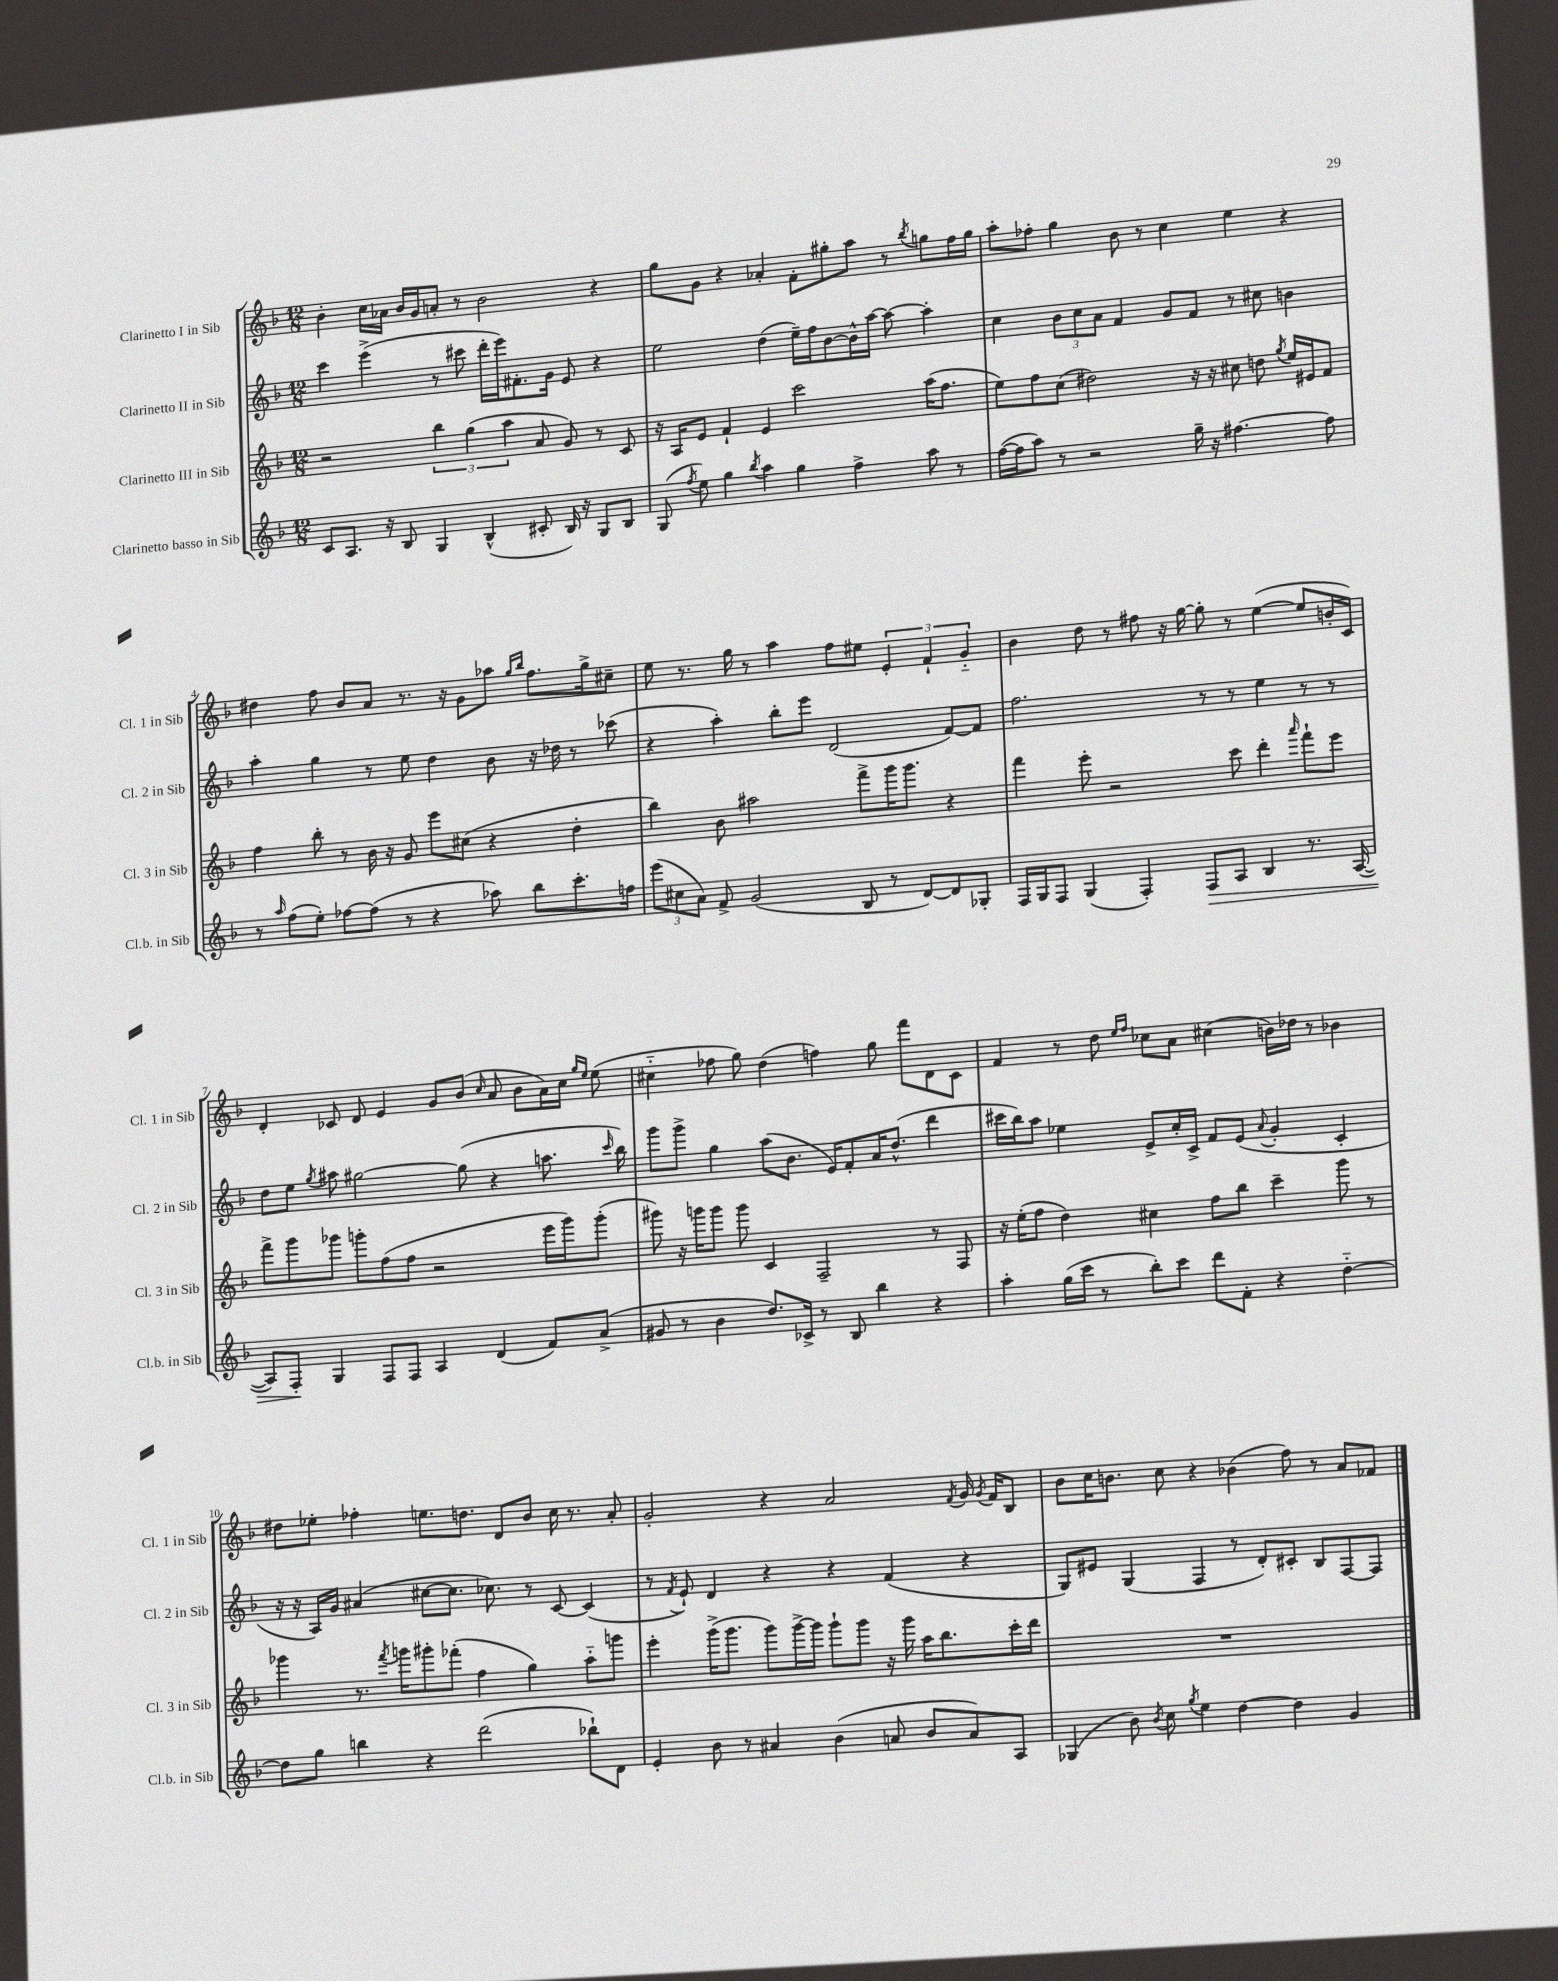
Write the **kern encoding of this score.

**kern	**kern	**kern	**kern
*staff4	*staff3	*staff2	*staff1
*clefG2	*clefG2	*clefG2	*clefG2
*k[b-]	*k[b-]	*k[b-]	*k[b-]
*M12/8	*M12/8	*M12/8	*M12/8
8c	2r	4ccc	4b-'
8.A	.	.	.
.	.	(4eee^	16cc
16r	.	.	16a-
8B-	.	.	16b-
.	.	.	16g
4G	6bb-	8r	8a'
.	.	8ccc#	8r
.	(6gg	.	.
(4B-^^	.	16ddd'	2b-
.	.	16eee)	.
.	6aa	.	.
.	.	8.f#'	.
8c#'	8a	.	.
.	.	16g	.
16B-)	8g)	8e	.
16r	.	.	.
8G	8r	4r	4r
8B-	8c	.	.
=	=	=	=
(8G	16r	2ee	8gg
.	16A	.	.
8qff	.	.	.
8ee)	8e	.	8g
4gg	4f`	.	4r
8qbb-	.	.	.
4aa	4e	(4dd	4a-'
4gg	2ccc	16ee~)	8f'
.	.	16ff	.
.	.	[8b-	8gg#'
4ff^	.	16b-^^]	8aa
.	.	[16aa	.
.	.	8aa_	8r
.	.	.	8qbb-
8aa	(16aa	4aa']	8gg
.	8.ff	.	.
8r	.	.	16ff
.	.	.	16gg
=	=	=	=
([16ff	8ee)	4cc	8aa'
16ff]	.	.	.
8aa)	8ff	.	8ff-'
8r	(8cc	12b-	4gg
.	.	12cc	.
2r	2dd#)	.	.
.	.	12a	.
.	.	4f	8b-
.	.	.	8r
.	.	8g	4cc
16gg~	16r	8f	.
16r	16r	.	.
[4.ff#	8cc#	8r	4ee
.	8dd	8cc#	.
.	8qgg	.	.
.	16ee	4b	4r
.	16e#	.	.
8ff#]	8f	.	.
=	=	=	=
8r	4ff	4aa'	4dd#
16qqaa	.	.	.
(8ff	.	.	.
8ee')	8bb-'	4gg	8ff
[8ff-	8r	.	8b-
(8ff-]	16b-	8r	8a
.	16r	.	.
8r	8g	8ee	8.r
4r	8eee	4dd	.
.	.	.	16r
.	(8cc#	.	8g
8aa-)	4r	8b-	8aa-
.	.	.	16qqgg
.	.	.	16qqbb-
8bb-	.	16r	8.ff
.	.	16dd-	.
8.ccc'	4dd'	8r	.
.	.	.	16gg^
.	.	(8ccc-	8cc#~
16ff	.	.	.
=	=	=	=
(12eee	4bb-)	4r	8ee
12cc#	.	.	.
.	.	.	8.r
12a)	.	.	.
8f^	8b-	4aa')	.
.	.	.	16gg
(2g	2aa#	.	8r
.	.	8bb-'	4aa
.	.	8eee	.
.	.	(2d	8ff
8B-	8fff^	.	8ee#
8r	16ggg	.	6e'
.	8.ggg	.	.
[8d)	.	.	.
.	.	.	6f`
8d]	4r	[8f)	.
.	.	.	6g'~
8G-'	.	8f]	.
=	=	=	=
16F	4fff	2.ff	4b-
16G	.	.	.
8F	.	.	.
(4G	8eee'	.	8dd
.	2r	.	8r
4F')	.	.	8ff#
.	.	.	16r
.	.	.	[16gg
8F	.	8r	8gg']
8A	8ccc	8r	8r
4B-	4ddd'	4ee	([4ee
.	16qqaaa	.	.
8.r	8fff`	8r	8ee]
.	8eee	8r	16b'
([16A	.	.	16c)
=	=	=	=
8A])	8fff^	8dd	4d'
8F'	8ggg	8ee	.
.	.	8qgg	.
4G	8ggg-	8aa#	8c-
.	8ggg'	[2gg#	8d
8F	(8ff	.	4e
8F	8ff	.	.
4A	2r	.	8g
.	.	(8gg#]	(8b-
.	.	.	16qqcc
(4d	.	4r	8a
.	.	.	8b-
8f)	16eee	8.aa	16a)
.	16ggg)	.	16cc
.	.	.	16qqgg
.	.	.	16qqee
(8a^	(8ggg'	.	(8ee
.	.	16qqccc	.
.	.	16bb-)	.
=	=	=	=
8g#	8ggg#)	8ggg	4cc#'~
8r	16r	8ggg^	.
.	16ggg	.	.
4b-	8ggg	4gg	8ff-
.	8ggg	.	8gg)
8.dd)	4c	(8aa	(4dd
.	.	8.b-	.
16c-^	.	.	.
8r	2F~	.	4ff)
.	.	16e)	.
8B-	.	8f'	.
4bb-	.	16a	8gg
.	.	(8.dd^^	.
.	.	.	8fff
4r	8r	4ddd	8d
.	8F	.	8c
=	=	=	=
4aa'	16r	16ccc#	4f
.	(16ee'	16bb-)	.
.	8ff	8aa	.
(16gg	4dd)	4ee-	8r
16ccc	.	.	.
8r	.	.	8dd
.	.	.	16qqee
.	.	.	16qqff
8bb-')	4cc#	8e^	8cc-
8ccc	.	16cc'	8a
.	.	16c^	.
8ddd	8ff	8f	(4cc#
8f'	8bb-	(8e	.
.	.	8qqa	.
4r	4ccc~	4g'	16b)
.	.	.	16dd-
.	.	.	8r
[4dd'~	8ggg	4c'	4b-
.	8r	.	.
=	=	=	=
8dd]	4ggg-	16r	8dd#
.	.	16r	.
8gg	.	16A)	8ee-'
.	.	16g	.
4bb	8.r	(4a#	4ff-'
.	8qfff	.	.
.	16ggg	.	.
4r	8ggg#'	[8cc#	8.ee
.	(8fff-'	8.cc#]	.
.	.	.	8.dd
(2ddd	4ff	.	.
.	.	8.cc-)	.
.	.	.	8d
.	4gg)	8r	8b-
.	.	[8c	16cc
.	.	.	8.r
8bb-`)	8aa'~	(4c]	.
8d	8ggg	.	8a'
=	=	=	=
4e'	4eee'	8r	2g'
.	.	8qf	.
.	.	8e`)	.
8b-	(16ggg^	4d	.
.	8.ggg	.	.
8r	.	.	.
4a#	8ggg)	4r	4r
.	[16ggg^	.	.
.	16ggg]	.	.
(4b-	8ggg`	4r	2a
.	8ggg	.	.
8a	16r	(4f	.
.	16ggg	.	.
8b-	16aa	.	.
.	8.bb-	.	.
.	.	.	8qf
8a)	.	4r	16g
.	.	.	8qg
.	.	.	16f
8A	16ccc'	.	8B-
.	16ddd	.	.
=	=	=	=
(4G-	1.r	8G)	8b-
.	.	8e#	16cc
.	.	.	8.b
8b-)	.	(4G	.
8qb-	.	.	.
8cc	.	.	8cc
8qgg	.	.	.
4ee	.	4F	4r
[4dd	.	8r	(4b-
.	.	8d')	.
4dd]	.	8c#'	8ff)
.	.	8B-	8r
4g	.	[8F	8a
.	.	8F]	8f-
==	==	==	==
*-	*-	*-	*-
